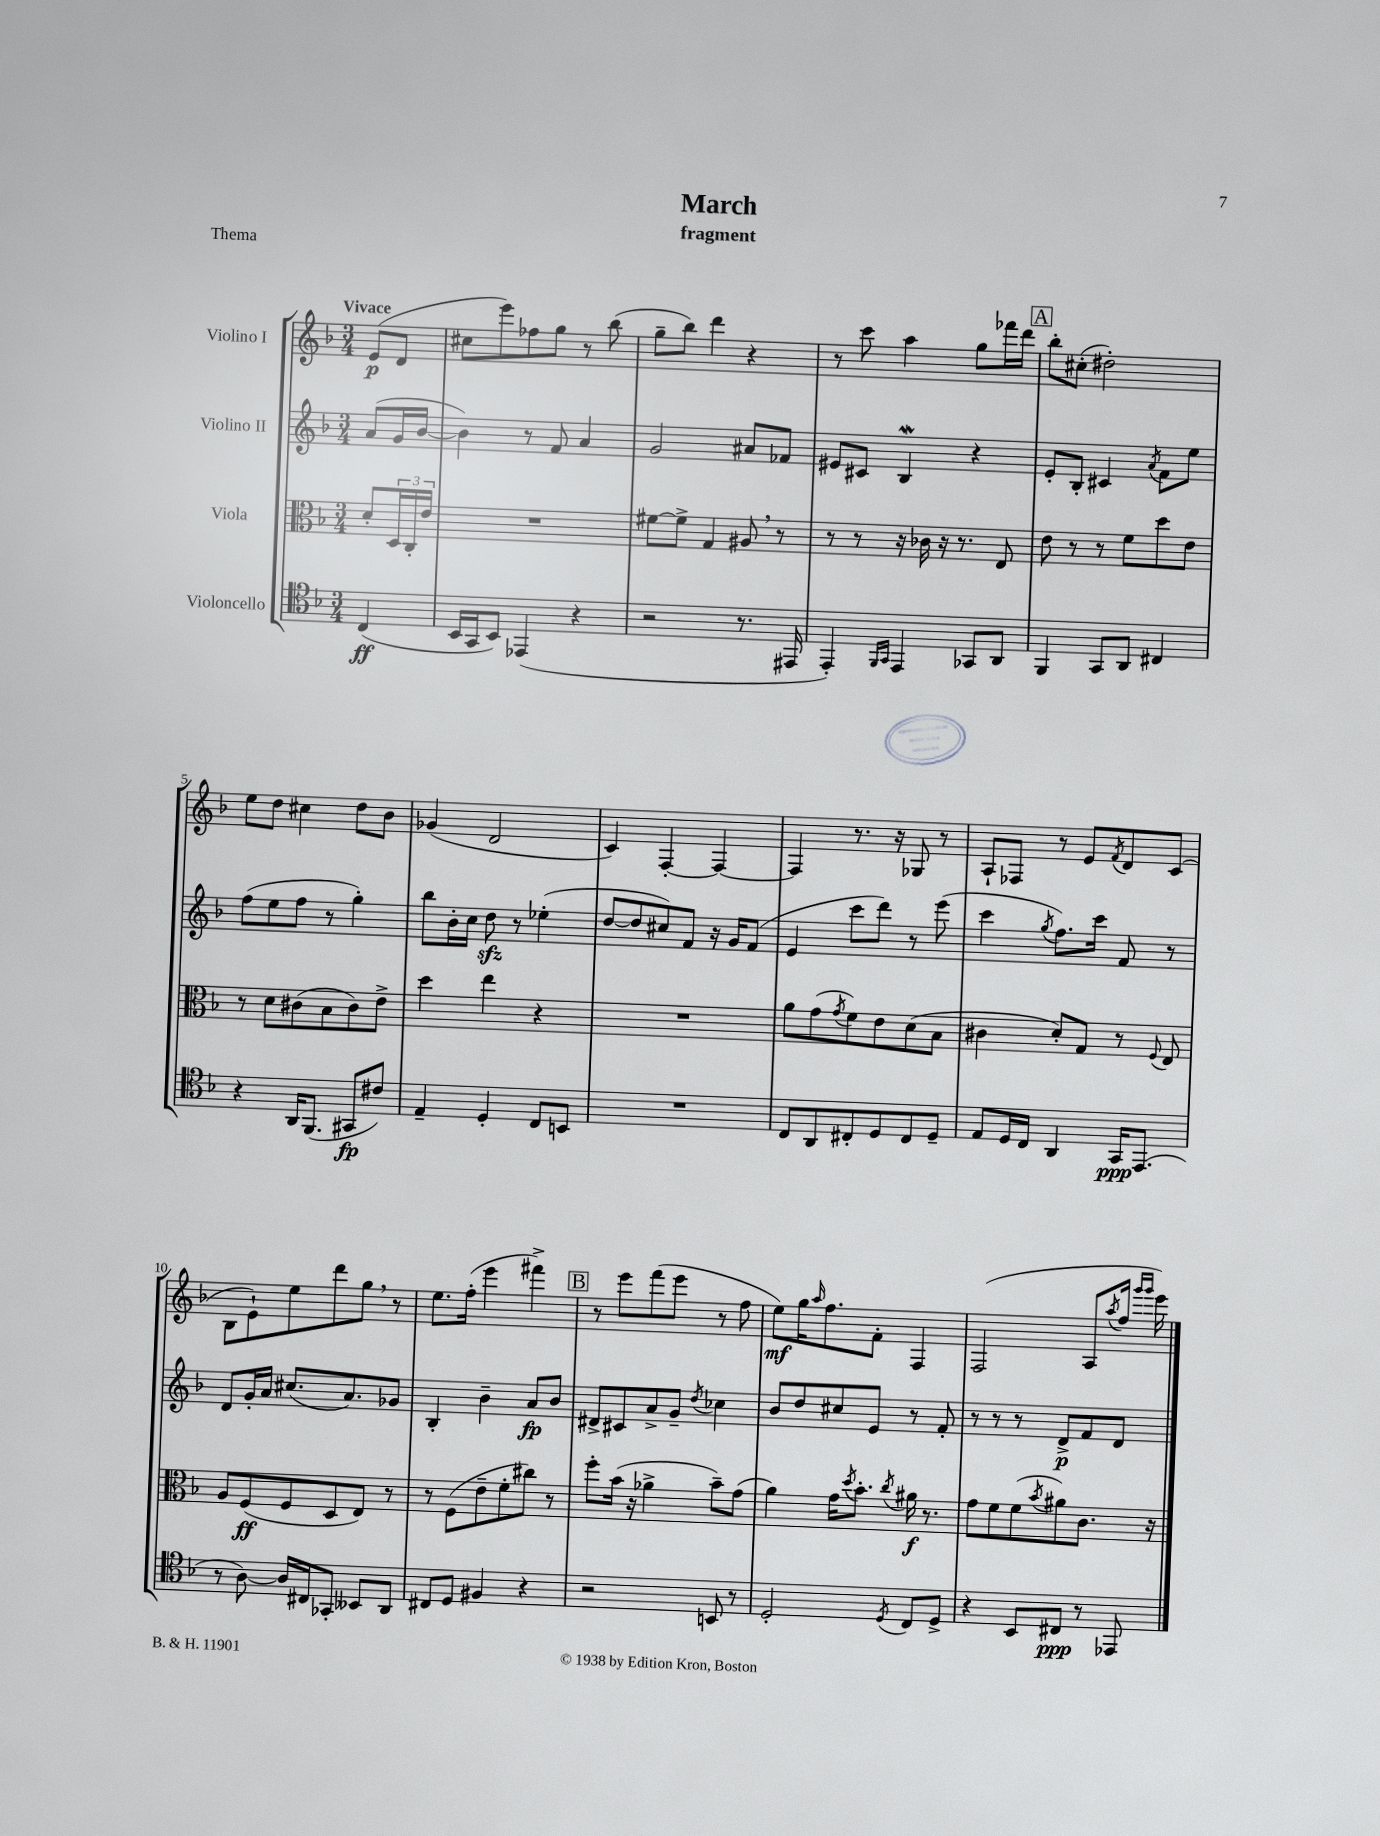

**kern	**dynam	**kern	**dynam	**kern	**dynam	**kern	**dynam
*part4	*part4	*part3	*part3	*part2	*part2	*part1	*part1
*staff4	*staff4	*staff3	*staff3	*staff2	*staff2	*staff1	*staff1
*I"Violoncello	*	*I"Viola	*	*I"Violino II	*	*I"Violino I	*
*clefC4	*	*clefC3	*	*clefG2	*	*clefG2	*
*k[b-]	*	*k[b-]	*	*k[b-]	*	*k[b-]	*
*M3/4	*	*M3/4	*	*M3/4	*	*M3/4	*
=	=	=	=	=	=	=	=
!	!	!	!	!	!	!LO:TX:a:B:t=Vivace	!
(4C/	ff	8d'/L	.	(8a/L	.	(8e/L	p
.	.	24D/L	.	16g/L	.	8d/J	.
.	.	24C'/	.	.	.	.	.
.	.	.	.	[16b-/JJ	.	.	.
.	.	24e/JJ	.	.	.	.	.
=1	=1	=1	=1	=1	=1	=1	=1
16BB-/LL	.	2.r	.	4b-\])	.	8cc#X\L	.
16GG/J	.	.	.	.	.	.	.
8BB-/J)	.	.	.	.	.	8eee\)	.
(4EE-X/	.	.	.	8r	.	8ff-X\	.
.	.	.	.	8f/	.	8gg\J	.
4r	.	.	.	4a/	.	8r	.
.	.	.	.	.	.	(8bb-\	.
=2	=2	=2	=2	=2	=2	=2	=2
2r	.	[8f#X\L	.	2g/	.	8gg~\L	.
.	.	8f#^\J]	.	.	.	8bb-\J)	.
.	.	4G/	.	.	.	4ddd\	.
8.r	.	8A#X,/	.	8a#X/L	.	4r	.
.	.	8r	.	8f-X/J	.	.	.
16EE#X/	.	.	.	.	.	.	.
=3	=3	=3	=3	=3	=3	=3	=3
4EE'/)	.	8r	.	8e#X/L	.	8r	.
.	.	8r	.	8c#X/J	.	8ccc\	.
16qqFF/LL	.	.	.	.	.	.	.
16qqGG/JJ	.	.	.	.	.	.	.
4EE/	.	16r	.	4B-w/	.	4aa\	.
.	.	16c-X\	.	.	.	.	.
.	.	16r	.	.	.	.	.
.	.	8.r	.	.	.	.	.
8GG-X/L	.	.	.	4r	.	8gg\L	.
8AA/J	.	8E/	.	.	.	16fff-X\L	.
.	.	.	.	.	.	16ddd\JJ	.
!!LO:REH:place=s1:t=A
=4	=4	=4	=4	=4	=4	=4	=4
4FF/	.	8e\	.	8e'/L	.	8bb-'\L	.
.	.	8r	.	8B-'/J	.	(8cc#X'\J	.
8GG/L	.	8r	.	4c#X/	.	2dd#X'\)	.
8AA/J	.	8f\L	.	.	.	.	.
.	.	.	.	8qa/	.	.	.
4C#X/	.	8dd\	.	8f\L	.	.	.
.	.	8e\J	.	8ee\J	.	.	.
!!LO:LB:g=z
=5	=5	=5	=5	=5	=5	=5	=5
4r	.	8r	.	(8ff\L	.	8ee\L	.
.	.	8d\L	.	8ee\	.	8dd\J	.
16AA/KL	.	(8c#X\	.	8ff\J	.	4cc#X\	.
(8.FF/J	.	.	.	.	.	.	.
.	.	8B-\	.	8r	.	.	.
8GG#X/L	fp	8c#\)	.	4gg'\)	.	8dd\L	.
8c#X/J)	.	8e^\J	.	.	.	8b-\J	.
=6	=6	=6	=6	=6	=6	=6	=6
4E~/	.	4dd\	.	8bb-\L	.	(4g-X/	.
.	.	.	.	16b-'\L	.	.	.
.	.	.	.	16cc\JJ	.	.	.
4D'/	.	4ee\	.	8ddzz\	.	2d/	.
.	.	.	.	8r	.	.	.
8C/L	.	4r	.	(4ee-X'\	.	.	.
8BBn/J	.	.	.	.	.	.	.
=7	=7	=7	=7	=7	=7	=7	=7
2.r	.	2.r	.	[8dd/L	.	4c/)	.
.	.	.	.	8dd/]	.	.	.
.	.	.	.	8cc#X/)	.	[4F'/	.
.	.	.	.	8f/J	.	.	.
.	.	.	.	16r	.	4F/_	.
.	.	.	.	16g/KL	.	.	.
.	.	.	.	(8f/J	.	.	.
=8	=8	=8	=8	=8	=8	=8	=8
8C/L	.	8a\L	.	4e/	.	4F/]	.
8AA/	.	(8g\	.	.	.	.	.
.	.	8qg/	.	.	.	.	.
8C#X'/	.	8f\)	.	8ccc\L	.	8.r	.
8D/	.	8e\	.	8ddd\J)	.	.	.
.	.	.	.	.	.	16r	.
8C#/	.	(8d\	.	8r	.	8G-X/	.
8D~/J	.	8B-\J	.	(8eee\	.	8r	.
=9	=9	=9	=9	=9	=9	=9	=9
8E/L	.	4c#X\	.	4ccc\	.	8A`/L	.
16D/L	.	.	.	.	.	8F-X/J	.
16C/JJ	.	.	.	.	.	.	.
.	.	.	.	8qgg/	.	.	.
4AA/	.	8d'/L)	.	8.ff\L)	.	8r	.
.	.	8G/J	.	.	.	8e/L	.
.	.	.	.	16ccc\Jk	.	.	.
.	.	.	.	.	.	8qf/	.
16GG/KL	ppp	8r	.	8f/	.	8d/	.
(8.EE/J	.	.	.	.	.	.	.
.	.	8qqF/	.	.	.	.	.
.	.	8E/	.	8r	.	(8c/J	.
!!LO:LB:g=z
=10	=10	=10	=10	=10	=10	=10	=10
8r	.	8A/L	.	8d/L	.	8B-\L	.
[8A\)	.	(8F/	ff	16g'/L	.	8e`\)	.
.	.	.	.	16a/JJ	.	.	.
16A/LL]	.	8F/	.	(8.cc#X/L	.	8ee\	.
16C#X/J	.	.	.	.	.	.	.
8GG-X'/J	.	8D/	.	.	.	8ddd\	.
.	.	.	.	8.a/)	.	.	.
8BB--X/L	.	8E/J)	.	.	.	8gg,\J	.
8AA/J	.	8r	.	8g-X/J	.	8r	.
=11	=11	=11	=11	=11	=11	=11	=11
8C#X/L	.	8r	.	4B-'/	.	8.ee\L	.
8D/J	.	(8F\L	.	.	.	.	.
.	.	.	.	.	.	(16ff'\Jk	.
4F#X/	.	8e~\	.	4b-~\	.	4eee\	.
.	.	8f'\	.	.	.	.	.
4r	.	8cc#X\J)	.	8a/L	fp	4fff#X^\)	.
.	.	8r	.	8b-/J	.	.	.
!!LO:REH:place=s1:t=B
=12	=12	=12	=12	=12	=12	=12	=12
2r	.	8ff'\L	.	8d#X^/L	.	8r	.
.	.	(16b-\Jk	.	8c#X/	.	8eee\L	.
.	.	16r	.	.	.	.	.
.	.	4a-X^\	.	8a^/	.	(8fff\	.
.	.	.	.	8g~/J	.	8eee\J	.
.	.	.	.	8qdd/	.	.	.
8BBn/	.	8b-~\L)	.	4cc-X\	.	8r	.
8r	.	(8g\J	.	.	.	8ff\	.
=13	=13	=13	=13	=13	=13	=13	=13
2D'/	.	4a\)	.	8b-/L	.	8ee\L)	mf
.	.	.	.	8dd/	.	16gg\K	.
.	.	.	.	.	.	16qqaa/	.
.	.	.	.	.	.	8.ff\	.
.	.	16g\KL	.	8cc#X/	.	.	.
.	.	8qdd/	.	.	.	.	.
.	.	8.b-'\J	.	.	.	.	.
.	.	.	.	8e/J	.	8f'\J	.
8qD/	.	8qcc/	.	.	.	.	.
8C/L	.	16a#X\	f	8r	.	4F/	.
.	.	8.r	.	.	.	.	.
8D^/J	.	.	.	8f'/	.	.	.
=14	=14	=14	=14	=14	=14	=14	=14
4r	.	8g\L	.	8r	.	(2F/	.
.	.	8f\	.	8r	.	.	.
8BB-/L	.	(8f\	.	8r	.	.	.
.	.	8qb-/	.	.	.	.	.
8C#X/J	ppp	8a#X\)	.	8d^/L	p	.	.
8r	.	8.c\J	.	8f/	.	8A/L	.
.	.	.	.	.	.	8qaa/	.
8EE-X/	.	.	.	8d/J	.	16ff/Jk	.
.	.	.	.	.	.	16qqggg/LL	.
.	.	.	.	.	.	16qqggg/JJ	.
.	.	16r	.	.	.	16eee\)	.
==	==	==	==	==	==	==	==
*-	*-	*-	*-	*-	*-	*-	*-
